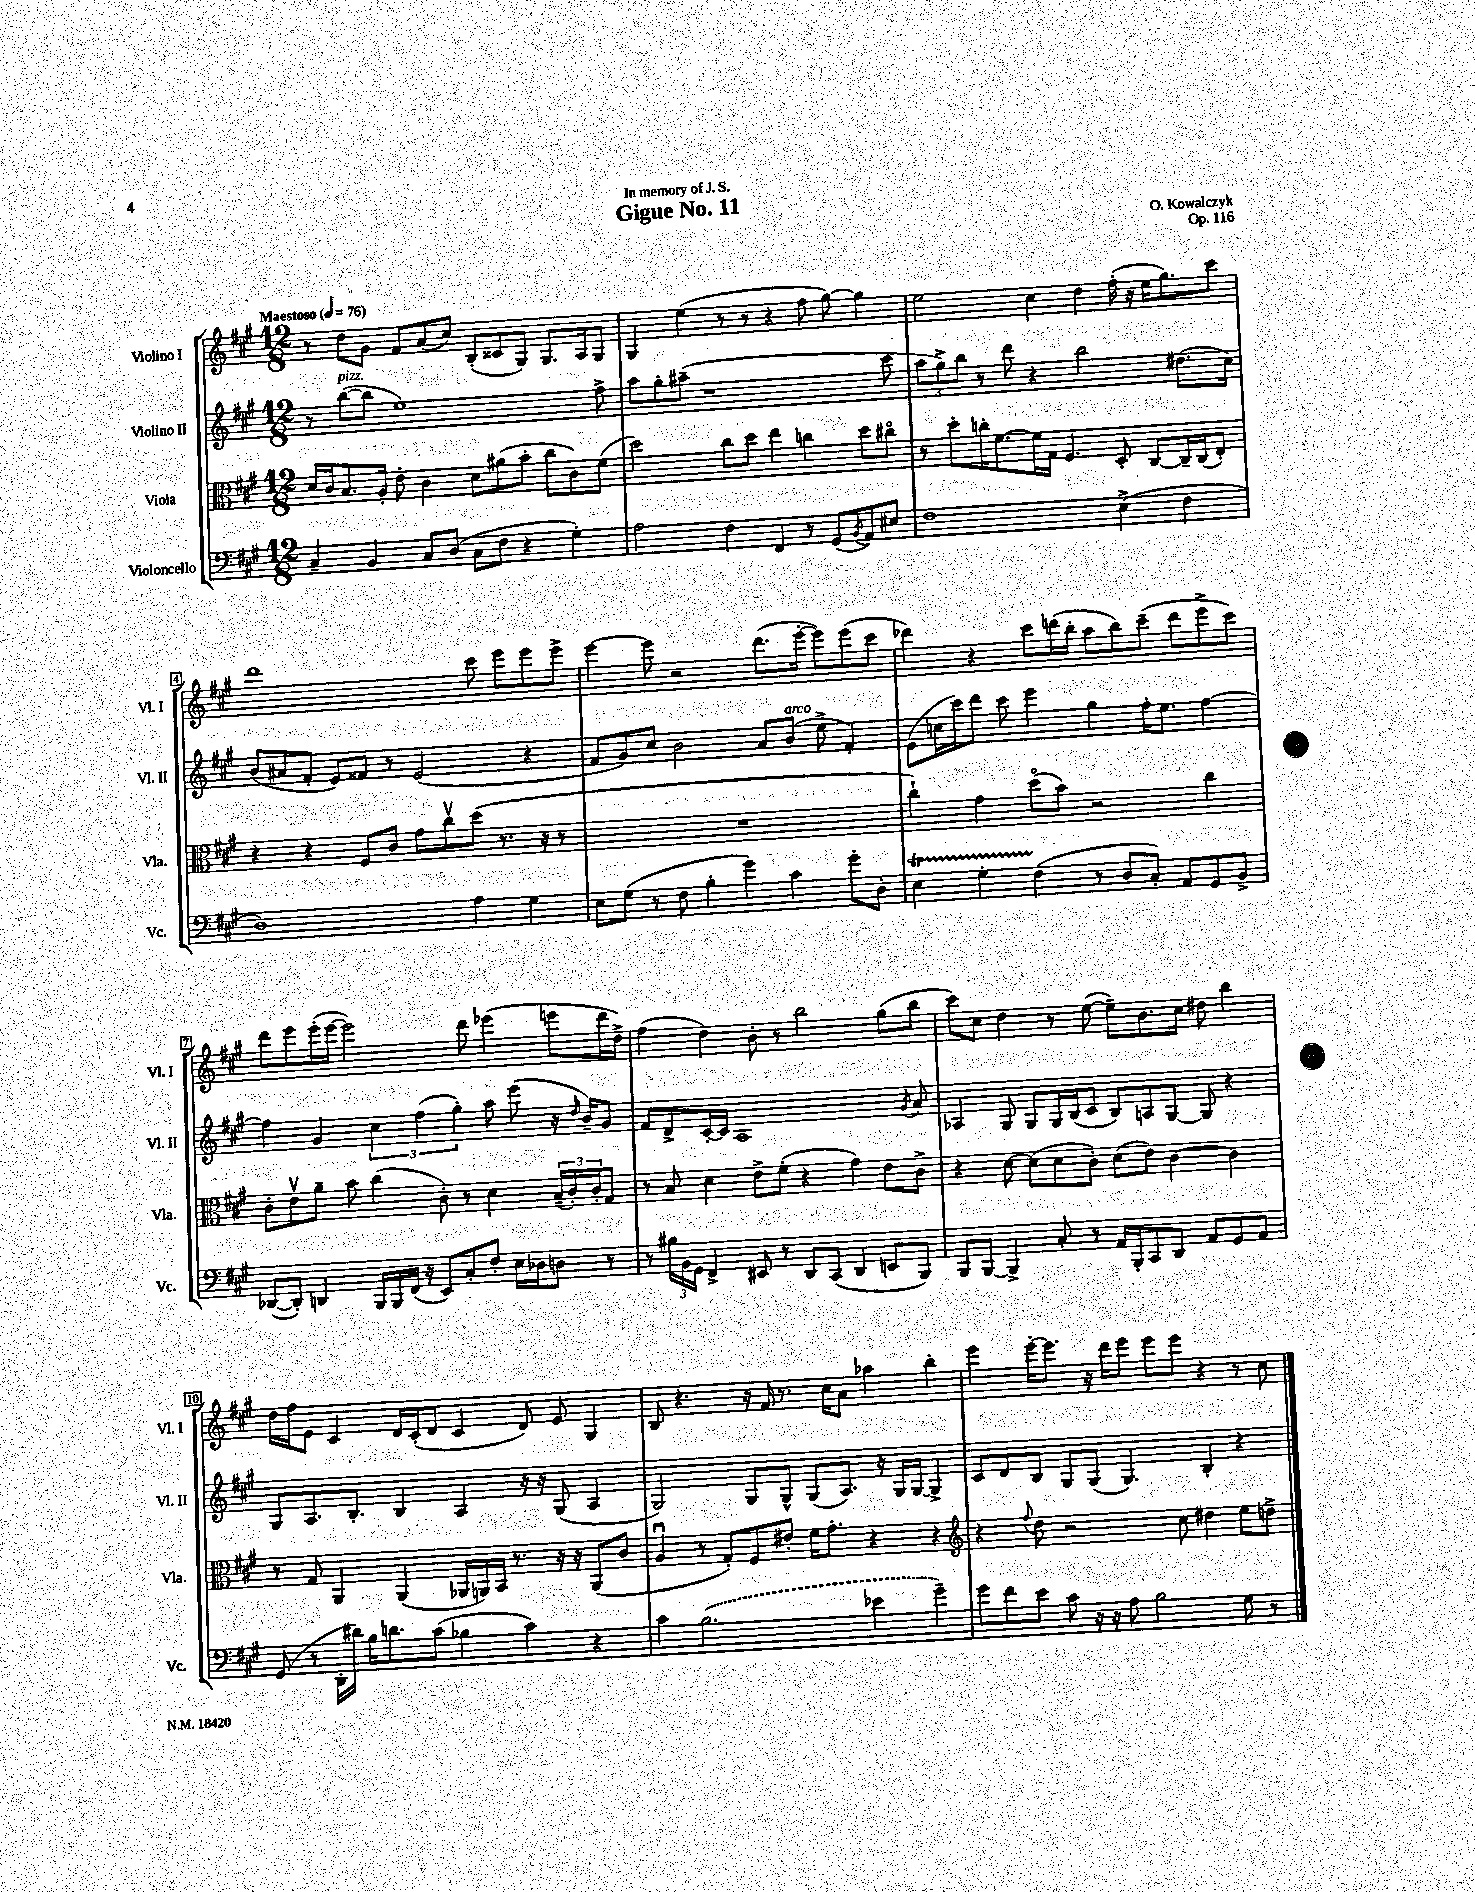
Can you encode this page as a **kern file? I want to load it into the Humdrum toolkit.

**kern	**kern	**kern	**kern
*staff4	*staff3	*staff2	*staff1
*clefF4	*clefC3	*clefG2	*clefG2
*k[f#c#g#]	*k[f#c#g#]	*k[f#c#g#]	*k[f#c#g#]
*M12/8	*M12/8	*M12/8	*M12/8
*MM76	*MM76	*MM76	*MM76
4C#~/	16d/LL	8r	8r
.	16c#/J	.	.
.	8.B/	([8bb\L	8dd\L
4BB/	.	8bb\]J	8g#\J
.	16A'/Jk	.	.
.	8e'\	1ee)	8f#/L
8C#/L	4c#\	.	(8a/
(8D/J	.	.	8cc#/J)
8C#\L	8d\L	.	(8B'/L
8F#\J	(8a#\	.	8c##/
4r	8b'\J	.	8G#/J)
.	8cc#\L	.	8.G#/L
4G#'\)	8c#\)	.	.
.	.	.	16A/k
.	(8f#\J	8ff#^\	8G#/J
=	=	=	=
2A\	2dd\)	8aa\L	4G#/
.	.	8gg#'\	.
.	.	(8aa#~\J	(4ee\
.	.	1r	.
4F#\	8cc#\L	.	8r
.	8dd\J	.	8r
4FF#/	4ee\	.	4r
8r	4cc\	.	8ff#\
(8GG#/L	.	.	[8gg#\)
8qBB/	.	.	.
8AA/)	8dd\L	.	4gg#\]
8E#/J	8cc#o\J	8ccc#\	.
=	=	=	=
1F#	8r	12aa\L	2ee\
.	.	12gg#^\)	.
.	8dd'\L	.	.
.	.	12bb\J	.
.	16cc'\K	8r	.
.	[8.f#\	.	.
.	.	8ddd\	.
.	16f#\]L	4r	4cc#\
.	16G#\JJ	.	.
.	4.F#/	.	.
.	.	2bb\	4dd\
(4E^\	8D'/	.	(16ff#'\
.	.	.	16r
.	[8C#/L	.	16ee\LK
.	.	.	8.gg#\)
4F#\	16C#~/]L	(8.dd#\L	.
.	(16C#/J	.	.
.	8E'/J)	.	8ccc#\J
.	.	16cc#\Jk)	.
=	=	=	=
1D)	4r	(8b/L	1ddd
.	.	8a#/	.
.	4r	8f#'/J	.
.	.	8e/L)	.
.	8F#/L	8f##/J	.
.	8c#/J	8r	.
.	8g#\L	(2e/	.
.	8cc#v\	.	.
4A\	(8dd\J	.	8ccc#\
.	8.r	.	8eee\L
4G#\	.	4r	8eee\
.	16r	.	.
.	8r	.	8eee^\J
=	=	=	=
8E\L	1.r	8f#/L	[4eee\
(8G#\J	.	8g#/)	.
8r	.	8cc#/J	8eee\]
8F#\	.	2b\	2r
4B'\	.	.	.
4g#\)	.	.	.
.	.	8a/L	(8.ddd\L
4c#\	.	(8b/J	.
.	.	.	[16eee'\Jk
.	.	8ee^\	8eee\]L)
8g#'\L	.	4f#'/)	(8eee\
8D'\J	.	.	8ccc#\J
=	=	=	=
4E\	4cc#`\)	(8e\L	4ddd-\)
.	.	16cc\L	.
.	.	16ccc#\J)	.
4G#'\	4g#\	8ddd\J	4r
.	.	8ccc#\	.
(4F#\	(8ddo\L	4eee\	8ccc#\L
.	8b\J)	.	(16ddd\L
.	.	.	16bb'\JJ
8r	2r	4gg#\	8aa\L
8D/L	.	.	8bb\)
8C#'/J)	.	16ff#'\LK	(8ccc#~\J
.	.	8.ee\J	.
8AA/L	.	.	8ddd\L
8GG#/	4cc#\	[4ff#\	8eee^\
8BB^/J	.	.	8ccc#\J)
=	=	=	=
([8DD-/L	8c#'\L	4ff#\]	8ddd\L
8DD-'/]J)	8ev\	.	8eee\
4DD/	8a~\J	4g#/	(16eee'\L
.	.	.	[16eee\JJ
.	8b\	.	2eee\])
16BBB/LL	(4cc#\	6cc#\	.
16BBB/	.	.	.
(16FF#/JJ	.	.	.
.	.	(6ff#\	.
16r	.	.	.
8EE/L)	8c#'\)	.	.
.	.	6gg#'\)	.
8C#'/	8r	.	8ddd\
8F#'/J	4d\	8aa\	(4eee-\
16E\LL	.	(8eee\	.
16D-\J	.	.	.
8D\J	(24B~/LL	16r	8eee\L
.	24c#'/)	.	.
.	.	16qqdd/	.
.	.	16b~/LK)	.
.	24c#'/J	.	.
8r	8G#/J	8g#/J	16ddd\L
.	.	.	16dd^\JJ)
=	=	=	=
8r	8r	8f#/L	(4ff#\
24B#\LL	8B/	8d^/	.
24BB\	.	.	.
24GG#\JJ	.	.	.
4FF#^/	4d\	[16c#'/L	4dd\)
.	.	16c#/]JJ	.
.	.	1A	.
8EE#/	8e^\L	.	8b'\
8r	(8f#'\J	.	8r
8DD/L	4r	.	2bb\
(8CC#/J	.	.	.
4DD/	4g#\)	.	.
8EE/L	8e\L	.	(8gg#\L
.	.	8qg#/	.
8BBB/J)	8c#^\J	8a/	8bb\J
=	=	=	=
8BBB/L	4r	4A-/	8ccc#\L)
[8BBB/J	.	.	8cc#\J
4BBB^/]	[8d\	8G#/	4dd\
.	(8d\]L	8G#/L	.
8C#'/	8d\	16G#/L	8r
.	.	(16B/J	.
8r	8c#'\J)	8c#/J	([8ee\
16AA/LL	(8d\L	8B/L)	8ee~\]L)
16BBB'/J	.	.	.
8CC#/	8e\J)	8A/	8.b\
8DD/J	[4c#\	[8G#/J	.
.	.	.	16cc#\Jk
8AA/L	.	8G#/]	8dd#\
8GG#/	4c#\]	4r	4bb\
8AA/J	.	.	.
=	=	=	=
(8GG#/	8r	8G#/L	16dd\LL
.	.	.	16ff#\J
8r	8G#/	8.A/	8e\J
16DD'\LL	4AA/	.	4c#/
16d#\JJ)	.	8.B'/J	.
16B\LK	.	.	.
8.d\	.	.	.
.	(4AA/	4B/	16d/LL
.	.	.	(16c#'/J
(8c#\J	.	.	8d/J
4B-\	16AA-/LL	4A/	4c#/
.	16AA/)	.	.
.	16BB/JJ	.	.
.	8.r	.	.
4c#\)	.	16r	8d/)
.	.	16r	.
.	16r	(8G#/	8e/
.	16r	.	.
4r	(8AA/L	4A/	4G#/
.	8c#/J	.	.
=	=	=	=
4c#\	4Au/	2G#/)	8B/
.	.	.	4.r
(2.B\	8r	.	.
.	8G#'/L)	.	.
.	8F#/	8G#/L	16r
.	.	.	16f#/
.	8e#'/J	8G#^^/J	8.r
.	16f#\LK	(8G#/L	.
.	8.g#'\J	.	16cc#\LK
.	.	8.A/J)	8a\J
4e-\	4r	.	4aa-\
.	.	16r	.
.	.	16G#/LL	.
.	.	[16G#/JJ	.
4g#~\)	4r	4G#^/]	4bb'\
=	=	=	=
*	*clefG2	*	*
8g#\L	4r	8c#/L	4eee\
8f#\	.	8d/	.
.	8qqff#/	.	.
8e\J	8dd\	8B/J	[16eee'\LK
.	.	.	8.eee\]J
8c#\	2r	8G#/L	.
16r	.	(8G#/J	16r
16r	.	.	16ddd\LK
8A\	.	4.G#/)	8eee\J
2B\	.	.	8eee\L
.	8cc#\	.	8eee\J
.	4dd#\	4B'/	4r
8G#\	8ee\L	4r	8r
8r	8dd^\J	.	8cc#\
==	==	==	==
*-	*-	*-	*-
